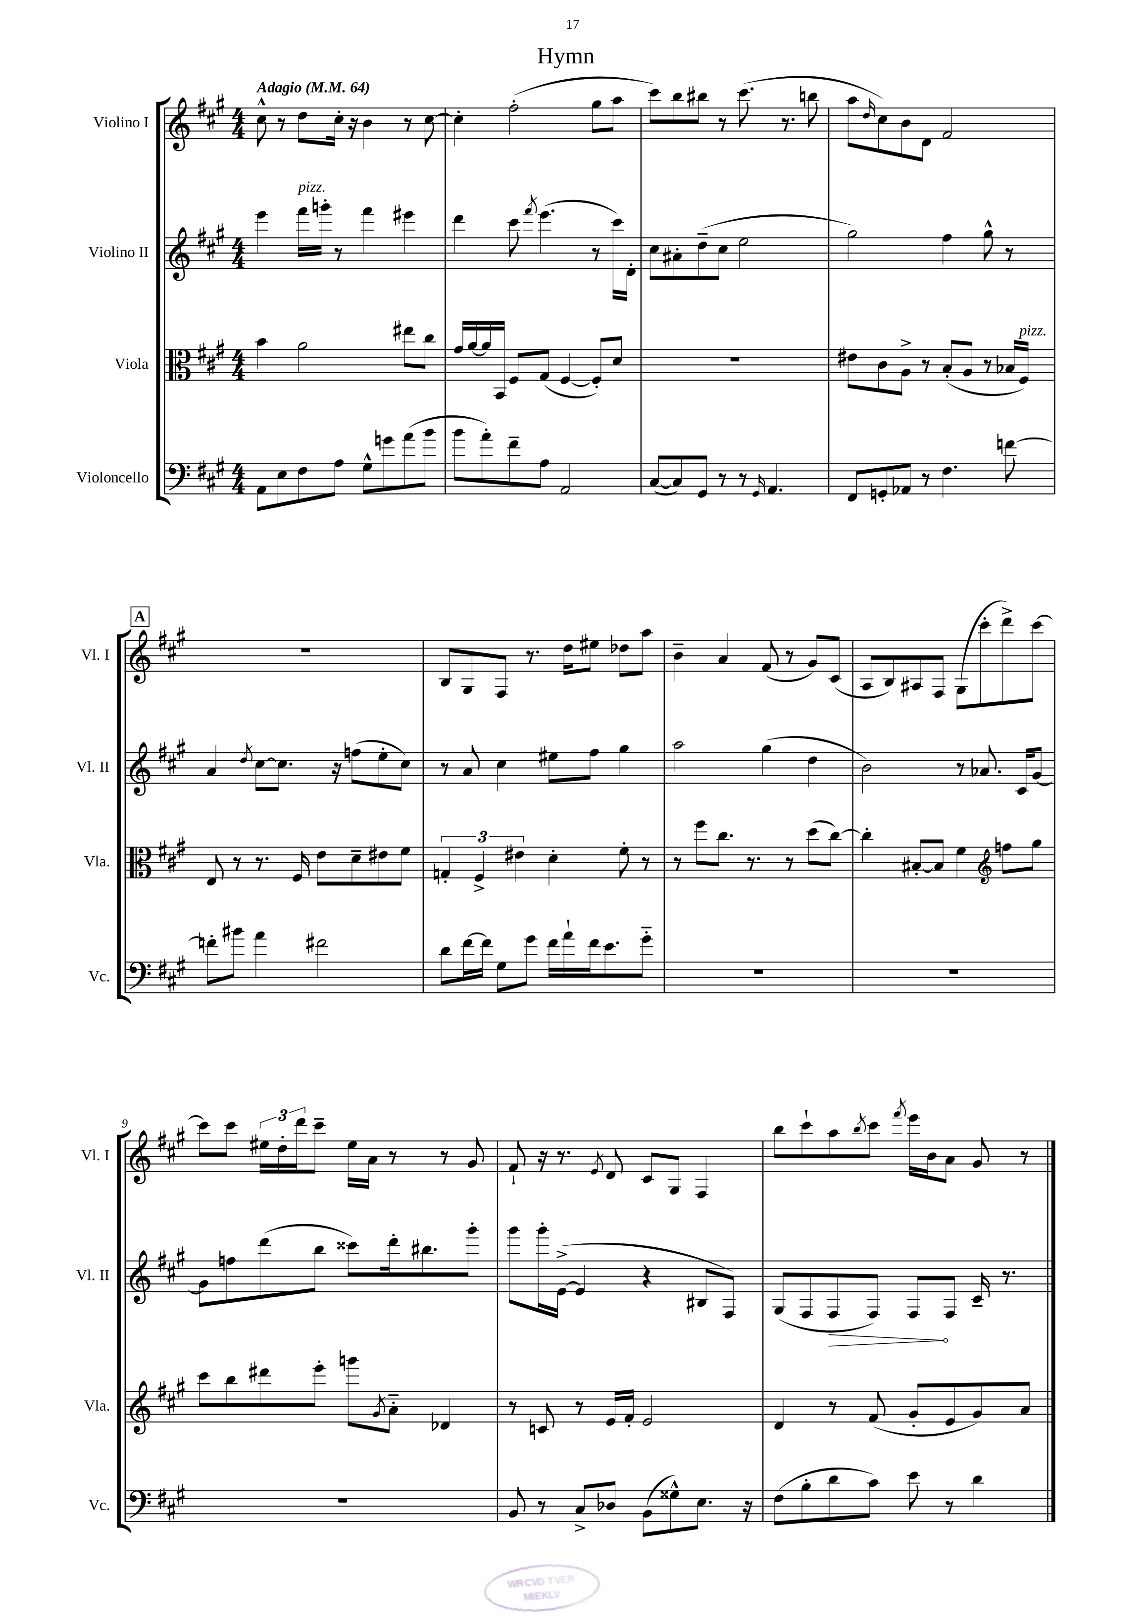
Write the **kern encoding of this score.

**kern	**kern	**kern	**dynam	**kern
*part4	*part3	*part2	*part2	*part1
*staff4	*staff3	*staff2	*staff2	*staff1
*I"Violoncello	*I"Viola	*I"Violino II	*	*I"Violino I
*I'Vc.	*I'Vla.	*I'Vl. II	*	*I'Vl. I
*clefF4	*clefC3	*clefG2	*	*clefG2
*k[f#c#g#]	*k[f#c#g#]	*k[f#c#g#]	*	*k[f#c#g#]
*M4/4	*M4/4	*M4/4	*	*M4/4
*MM64	*MM64	*MM64	*	*MM64
=1	=1	=1	=1	=1
!	!	!	!	!LO:TX:a:B:t=Adagio
8AA\L	4b\	4eee\	.	8cc#^^\
8E\	.	.	.	8r
!	!	!LO:TX:a:i:t=pizz.	!	!
8F#\	2a\	16fff#\LL	.	8dd\L
.	.	16gggn'\JJ	.	.
8A\J	.	8r	.	16cc#'\Jk
.	.	.	.	16r
8G#^^\L	.	4fff#\	.	4b\
8gn\	.	.	.	.
(8a\	8ee#X\L	4eee#X\	.	8r
8b\J	8cc#\J	.	.	[8cc#\
=2	=2	=2	=2	=2
8b\L	16g#/LL	4ddd\	.	4cc#'\]
.	[16a/	.	.	.
8a'\)	16a/]	.	.	.
.	16BB/JJ	.	.	.
8f#~\	8F#/L	8ccc#\	.	(2ff#'\
.	.	8qfff#/	.	.
8A\J	(8G#/J	(4.eee\	.	.
2AA/	[4F#/	.	.	.
.	8F#'/L])	8r	.	8gg#\L
.	8d/J	16ccc#\LL)	.	8aa\J
.	.	16d'\JJ	.	.
=3	=3	=3	=3	=3
([8C#/L	1r	8cc#\L	.	8ccc#\L)
8C#/])	.	8a#X'\	.	8bb\
8GG#/J	.	(8dd~\	.	8bb#X\J
8r	.	8cc#\J	.	8r
8r	.	2ee\	.	(8.ccc#\
16qqGG#/	.	.	.	.
4.AA/	.	.	.	.
.	.	.	.	8.r
.	.	.	.	8bbn\
=4	=4	=4	=4	=4
8FF#/L	8e#X\L	2gg#\)	.	8aa\L
.	.	.	.	16qqdd/
8GGn'/	8c#\	.	.	8cc#\)
8AA-X/J	8A^\J	.	.	8b\
8r	8r	.	.	8d\J
4.F#\	(8B'/L	4ff#\	.	2f#/
.	8A/J	.	.	.
.	8r	8gg#^^\	.	.
[8fn\	16B-X/LL	8r	.	.
!	!LO:TX:a:i:t=pizz.	!	!	!
.	16F#/JJ)	.	.	.
!!LO:LB:g=z
!!LO:REH:place=s1:t=A
=5	=5	=5	=5	=5
8fn'\L]	8E/	4a/	.	1r
8b#X\J	8r	.	.	.
.	.	8qdd/	.	.
4a\	8.r	[8cc#\L	.	.
.	.	8.cc#\J]	.	.
.	16F#/	.	.	.
2f#X\	8e\L	.	.	.
.	.	16r	.	.
.	8d~\	(8ffn\L	.	.
.	8e#X\	8ee'\	.	.
.	8f#\J	8cc#\J)	.	.
=6	=6	=6	=6	=6
8d\L	6Gn'/	8r	.	8B/L
[16f#\L	.	8a/	.	8G#/
.	6F#^/	.	.	.
16f#\JJ]	.	.	.	.
8G#\L	.	4cc#\	.	8F#/J
.	6e#X\	.	.	.
8g#\J	.	.	.	8.r
16f#\LL	4d'\	8ee#X\L	.	.
16a`\	.	.	.	16dd\KL
16f#\J	.	8ff#\J	.	8ee#X\J
8.e\	.	.	.	.
.	8f#'\	4gg#\	.	8dd-X\L
8g#\J	8r	.	.	8aa\J
=7	=7	=7	=7	=7
1r	8r	2aa\	.	4b~\
.	8ff#\L	.	.	.
.	8.cc#\J	.	.	4a/
.	8.r	.	.	.
.	.	(4gg#\	.	(8f#/
.	8r	.	.	8r
.	(8dd\L	4dd\	.	8g#/L)
.	[8cc#\J)	.	.	(8c#/J
=8	=8	=8	=8	=8
1r	4cc#'\]	2b\)	.	8A/L
.	.	.	.	8B/)
.	[8B#X'/L	.	.	8A#X/
.	8B#/J]	.	.	8F#/J
.	4f#\	8r	.	(8G#\L
.	.	8.a-X/	.	8ccc#'\
*	*clefG2	*	*	*
.	8ffn\L	.	.	8ddd^\)
.	.	16c#/KL	.	.
.	8gg#\J	[8g#/J	.	[8ccc#\J
!!LO:LB:g=z
=9	=9	=9	=9	=9
1r	8ccc#\L	8g#\L]	.	8ccc#\L]
.	8bb\	8ffn\	.	8ccc#\J
.	8ddd#X\	(8ddd\	.	24ee#X\LL
.	.	.	.	24dd'\
.	.	.	.	24ddd\J
.	8eee'\J	8bb\J	.	8ccc#~\J
.	8gggn\L	8ccc##X\L)	.	16ee#\LL
.	.	.	.	16a\JJ
.	8qg#/	.	.	.
.	8a\J	16ddd'\k	.	8r
.	.	8.bb#X\	.	.
.	4d-X/	.	.	8r
.	.	8ggg#'\J	.	8g#/
=10	=10	=10	=10	=10
8BB/	8r	8ggg#\L	.	8f#`/
8r	8cn/	16ggg#'\L	.	16r
.	.	([16e^\JJ	.	8.r
8C#^/L	8r	4e/]	.	.
.	.	.	.	8qe/
8D-X/J	16e/LL	.	.	8d/
.	16f#'/JJ	.	.	.
(8BB\L	2e/	4r	.	8c#/L
8G##X^^\)	.	.	.	8G#/J
8.E\J	.	8B#X/L	.	4F#/
.	.	8F#/J)	.	.
16r	.	.	.	.
=11	=11	=11	=11	=11
(8F#\L	4d/	(8G#/L	.	8bb\L
8B'\	.	8F#/	.	8ccc#`\
!	!	!	!LO:HP:b	!
8d\	8r	8F#/	>	8aa\
.	.	.	.	8qbb/
8c#\J)	(8f#/	8F#/J)	.	8ccc#\J
.	.	.	.	8qfff#/
8e\	8g#'/L	8F#/L	.	16eee\LL
.	.	.	.	16b\J
8r	8e/	8F#/J	]	8a\J
4d\	8g#/)	16c#~/	.	8g#/
.	.	8.r	.	.
.	8a/J	.	.	8r
==	==	==	==	==
*-	*-	*-	*-	*-
